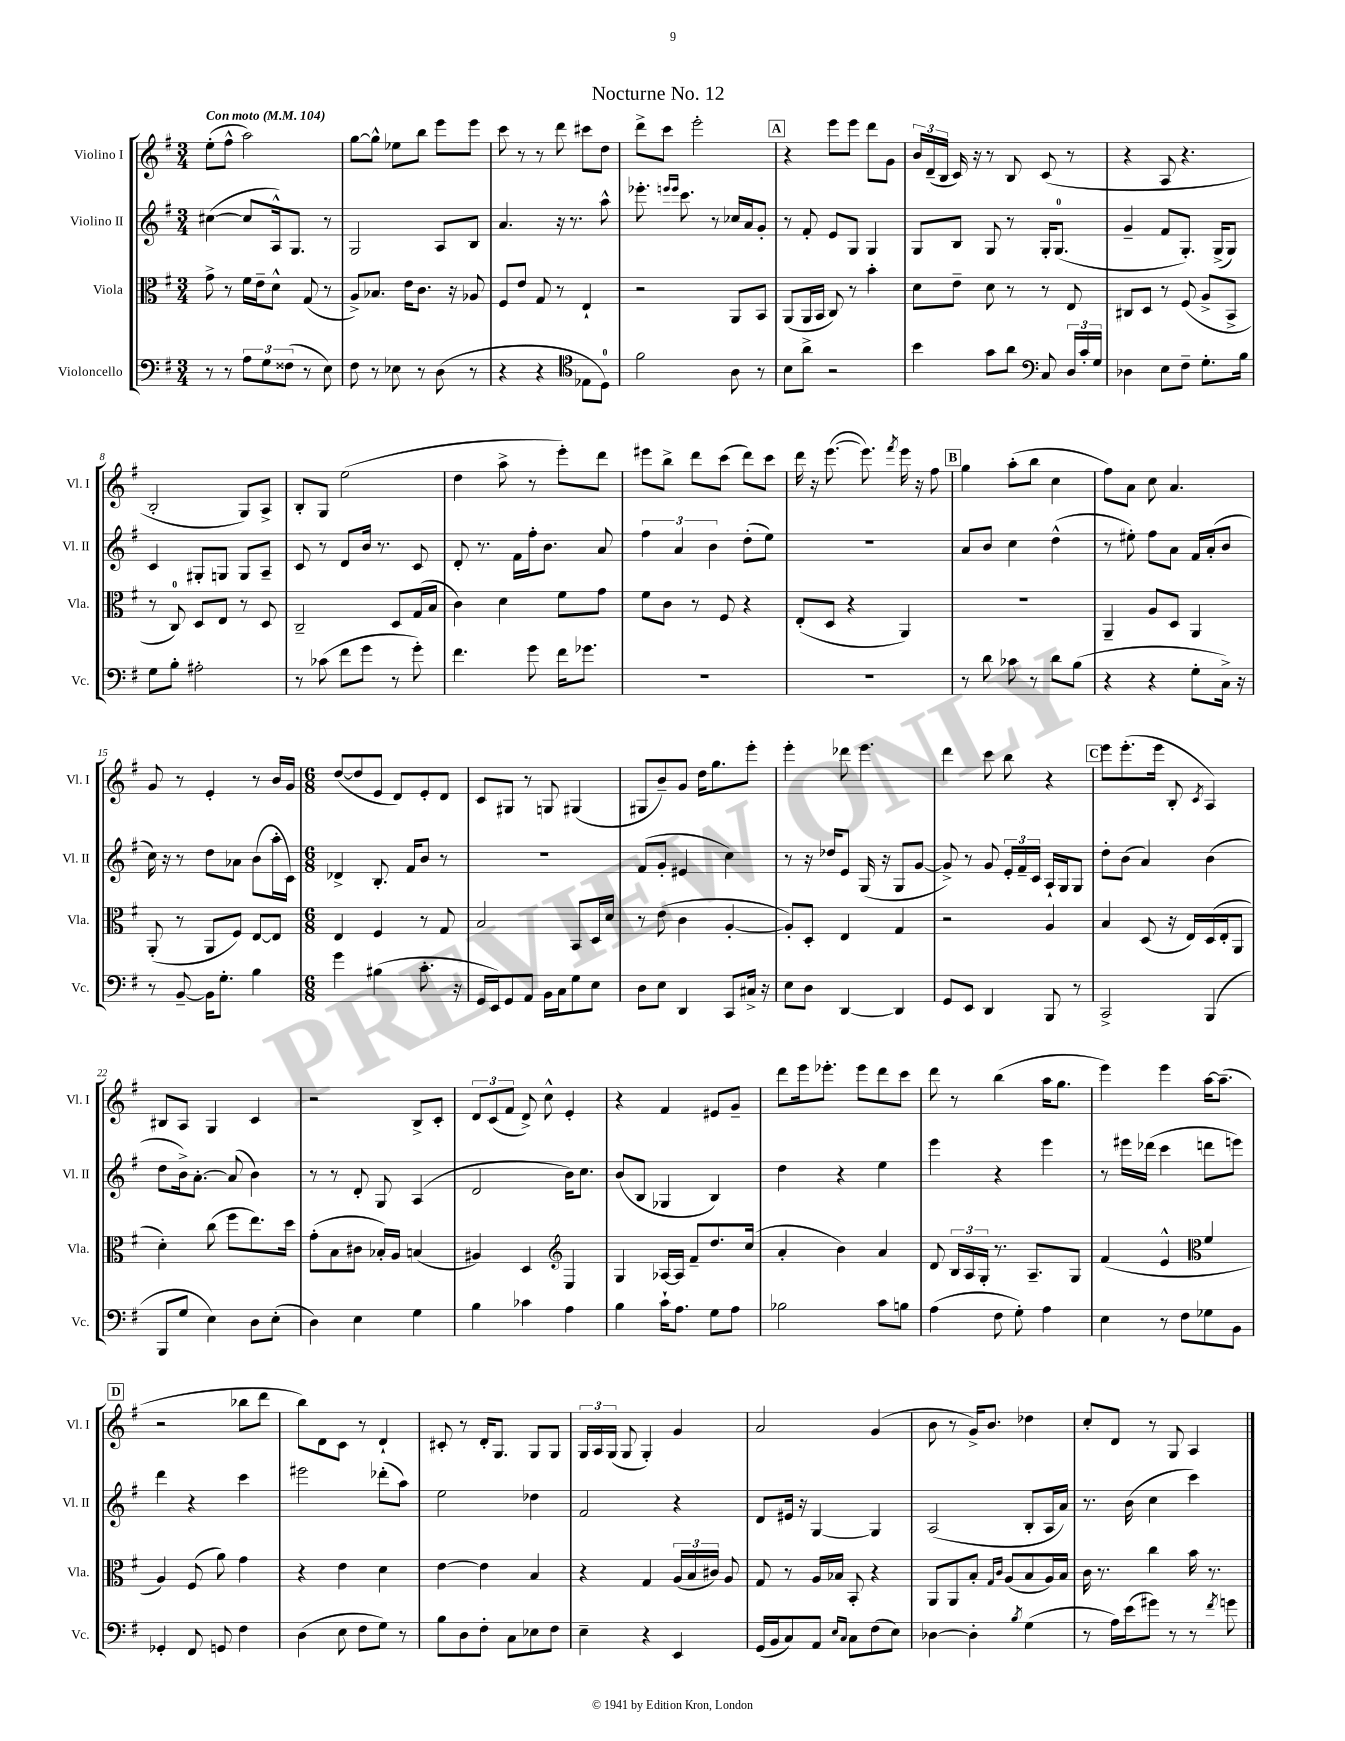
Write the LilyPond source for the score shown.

\header { title = "Nocturne No. 12" }
<<
\new StaffGroup <<
\new Staff = "s0" \with { instrumentName = "Violino I" shortInstrumentName = "Vl. I" } {
    \clef treble \key g \major \numericTimeSignature \time 3/4 \tempo "Con moto" 4 = 104
    \autoBeamOff e''8[-.( fis''8]-^ a''2) |
    g''8[~ g''8]-^ ees''8[ b''8] e'''8[ e'''8] |
    c'''8 r8 r8 d'''8 cis'''8[ d''8] |
    d'''8[-> c'''8] e'''2-. |
    \mark \markup { \box "A" } r4 e'''8[ e'''8] d'''8[ g'8] |
    \tuplet 3/2 { b'16[ d'16--( b16] } c'16) r16 r8 b8 c'8( r8 |
    r4 a8 r4. |
    b2-. g8[) a8]-> |
    b8[-. g8] e''2( |
    d''4 a''8-> r8 e'''8[-.) d'''8] |
    eis'''8[ b''8]-> d'''8[ c'''8]( d'''8[) c'''8] |
    d'''16 r16 e'''8.~( e'''8.) \acciaccatura { fis'''8 } e'''16 r16 fis''8 |
    \mark \markup { \box "B" } g''4 a''8[-.( b''8] c''4 |
    fis''8[) a'8] c''8 a'4. |
    g'8 r8 e'4-. r8 b'16[ g'16] |
    \numericTimeSignature \time 6/8 d''8[~( d''8 e'8] d'8[) e'8-. d'8] |
    c'8[ gis8] r8 g8 gis4( |
    gis8[ b'8--) g'8] d''16[ g''8. e'''8]-. |
    e'''4-. des'''8 e'''4. |
    d'''4 c'''8 b''8 r4 |
    \mark \markup { \box "C" } e'''8[ e'''8.-.( e'''16] b8-. \acciaccatura { c'8 } a4) |
    bis8[ a8] g4 c'4 |
    r2 b8[-> c'8]-. |
    \tuplet 3/2 { d'8[ c'8( fis'8] } d'8->) c''8-^ e'4-. |
    r4 fis'4 eis'8[ g'8]-- |
    d'''8[ e'''16 ees'''8.]-. ees'''8[ d'''8 c'''8] |
    d'''8 r8 b''4( a''16[ g''8.] |
    e'''4) e'''4 a''16[~ a''8.]--( |
    \mark \markup { \box "D" } r2 bes''8[ d'''8] |
    b''8[) d'8 c'8] r8 d'4-! |
    cis'8-. r8 d'16[-. g8.] g8[ g8] |
    \tuplet 3/2 { g16[ a16 g16]( } g8 g4-.) g'4 |
    a'2 g'4( |
    b'8 r8 g'16[->) b'8.] des''4 |
    c''8[-. d'8] r8 g8 a4 \bar "|." |
}
\new Staff = "s1" \with { instrumentName = "Violino II" shortInstrumentName = "Vl. II" } {
    \clef treble \key g \major \numericTimeSignature \time 3/4
    \autoBeamOff cis''4~( cis''8[ a16-^) g8.] r8 |
    g2 a8[ b8] |
    a'4. r16 r8. a''8-^ |
    ees'''8.-. \grace { e'''16[ e'''16] } c'''8. r8 ces''16[ a'16 g'8]-. |
    \mark \markup { \box "A" } r8 fis'8-. e'8[ g8] g4 |
    g8[ b8] g8 r8 g16[-. g8.]-0( |
    g'4-- fis'8[ g8.]-.) g16[->( g8]) |
    c'4 gis8[-. g8] g8[ a8]-- |
    c'8 r8 d'8[ b'16] r8. c'8 |
    d'8-. r8. fis'16[ fis''16-. b'8.] a'8 |
    \tuplet 3/2 { fis''4 a'4 b'4 } d''8[-.( e''8]) |
    R2. |
    \mark \markup { \box "B" } a'8[ b'8] c''4 d''4-^( |
    r8 eis''8-.) fis''8[ a'8] fis'16[ a'16-.( b'8] |
    c''16) r16 r8 d''8[ aes'8] b'8[( a''16-. c'16]) |
    \numericTimeSignature \time 6/8 des'4-> b8.-. fis'16[ b'8] r8 |
    R2. |
    fis'8[( g'8]-. eis'4 c''4) |
    r8 r16 des''16[ e'8] g16( r16 g8[ g'8]~ |
    g'8->) r8 g'8 \tuplet 3/2 { e'16[-. fis'16-- c'16] } a16[-! g16 g8] |
    \mark \markup { \box "C" } d''8[-. b'8]( a'4) b'4( |
    d''8[ b'16->) a'8.]~-. a'8( b'4) |
    r8 r8 d'8-. g8 a4( |
    d'2 b'16[) c''8.] |
    b'8[( b8] ges4 b4) |
    d''4 r4 e''4 |
    e'''4 r4 e'''4 |
    r8 eis'''16[ des'''16]( c'''4 d'''8[ e'''8]) |
    \mark \markup { \box "D" } d'''4 r4 c'''4 |
    eis'''2 des'''8[-.( a''8]) |
    e''2 des''4 |
    fis'2 r4 |
    d'8[ eis'16] r16 g4~ g4 |
    a2( b8[-. a16 a'16]) |
    r8. b'16( c''4 c'''4) \bar "|." |
}
\new Staff = "s2" \with { instrumentName = "Viola" shortInstrumentName = "Vla." } {
    \clef alto \key g \major \numericTimeSignature \time 3/4
    \autoBeamOff g'8-> r8 fis'16[ e'16-- d'8]-^ g8( r8 |
    a8[->) bes8.] e'16[ c'8.] r16 aes8 |
    fis8[ e'8] g8 r8 e4-! |
    r2 a,8[ b,8] |
    \mark \markup { \box "A" } a,8[( a,16 b,16] c8) r8 b'4-. |
    d'8[ e'8]-- d'8 r8 r8 e8 |
    cis8[ d8] r8 fis8( a8[-> b,8]-> |
    r8 c8-0) d8[ e8] r8 d8 |
    c2-- d8[ g16( b16] |
    c'4) d'4 fis'8[ g'8] |
    fis'8[ c'8] r8 fis8 r4 |
    e8[-.( d8] r4 a,4) |
    \mark \markup { \box "B" } R2. |
    a,4-- a8[ d8] a,4 |
    a,8-.( r8 a,8[ fis8]) e8[~ e8] |
    \numericTimeSignature \time 6/8 e4 fis4 r8 g8 |
    b2 b,8[ d16 d'16] |
    r8 e'8( c'4 a4~-. |
    a8[-.) d8]-. e4 g4 |
    r2 a4 |
    \mark \markup { \box "C" } b4 d8( r16 e16[) d16( e16-. a,8] |
    d'4-.) c''8( fis''8[ e''8.) d''16] |
    g'8[-.( b8 cis'8] bes16[-.) a16] b4( |
    ais4) d4 e4 |
    \clef treble g4 aes16[~ aes16] fis'8[-- d''8. c''16]( |
    a'4-. b'4) a'4 |
    d'8 \tuplet 3/2 { b16[ a16 g16]-. } r8. a8.[-- g8] |
    fis'4( e'4-^ fis'4 |
    \mark \markup { \box "D" } \clef alto a4) fis8( a'8) g'4 |
    r4 e'4 d'4 |
    e'4~ e'4 b4 |
    r4 g4 \tuplet 3/2 { a16[( b16 cis'16]) } a8 |
    g8 r8 a16[ bes16] b,8-. r4 |
    a,8[ a,8 b8]-. \grace { g16[ c'16] } a8[( b8 a16) b16] |
    c'16 r8. c''4 b'16 r8. \bar "|." |
}
\new Staff = "s3" \with { instrumentName = "Violoncello" shortInstrumentName = "Vc." } {
    \clef bass \key g \major \numericTimeSignature \time 3/4
    \autoBeamOff r8 r8 \tuplet 3/2 { a8[ g8 fisis8]( } r8 e8) |
    fis8 r8 ees8 r8 d8( r8 |
    r4 r4 ees8[ d8]-0) |
    \clef tenor fis'2 a8 r8 |
    \mark \markup { \box "A" } b8[ a'8]-> r2 |
    b'4 g'8[ a'8] c8 \tuplet 3/2 { d16[ c'16-. g16] } |
    \clef bass des4 e8[ fis8]-- g8.[-. b16] |
    g8[ b8]-. ais2-. |
    r8 ces'8( fis'8[ g'8] r8 g'8-.) |
    fis'4. g'8 fis'16[ ges'8.] |
    R2. |
    R2. |
    \mark \markup { \box "B" } r8 d'8 ces'8 r8 d'8[ b8]( |
    r4 r4 g8[-. c16]->) r16 |
    r8 b,8~-- b,16[ g8.]-. b4 |
    \numericTimeSignature \time 6/8 g'4 bis4( c'8.-. r16 |
    g,16[ e,16) g,8 a,8] b,16[ c16 g8 e8] |
    d8[ e8] d,4 c,8[ cis16]-> r16 |
    e8[ d8] d,4~ d,4 |
    g,8[ e,8] d,4 b,,8 r8 |
    \mark \markup { \box "C" } c,2-> b,,4( |
    b,,8[ g8] e4) d8[ e8]-.( |
    d4) e4 g4 |
    b4 ces'4 a4 |
    b4 c'16[-! a8.] g8[ a8] |
    bes2 c'8[ b8] |
    a4( fis8 g8-.) a4 |
    e4 r8 fis8[ ges8 b,8] |
    \mark \markup { \box "D" } ges,4-. fis,8 g,8 fis4 |
    d4( e8 fis8[ g8]) r8 |
    b8[ d8 fis8]-. c8[ ees8 fis8] |
    e4-- r4 e,4 |
    g,16[( b,16 c8) a,8] \grace { e16[ c16] } c8[ fis8( e8]) |
    des4~ des4-. \acciaccatura { b8 } g4( |
    r8 a16[) e'16( gis'8]) r8 r8 \acciaccatura { fis'8 } g'8 \bar "|." |
}
>>
>>
